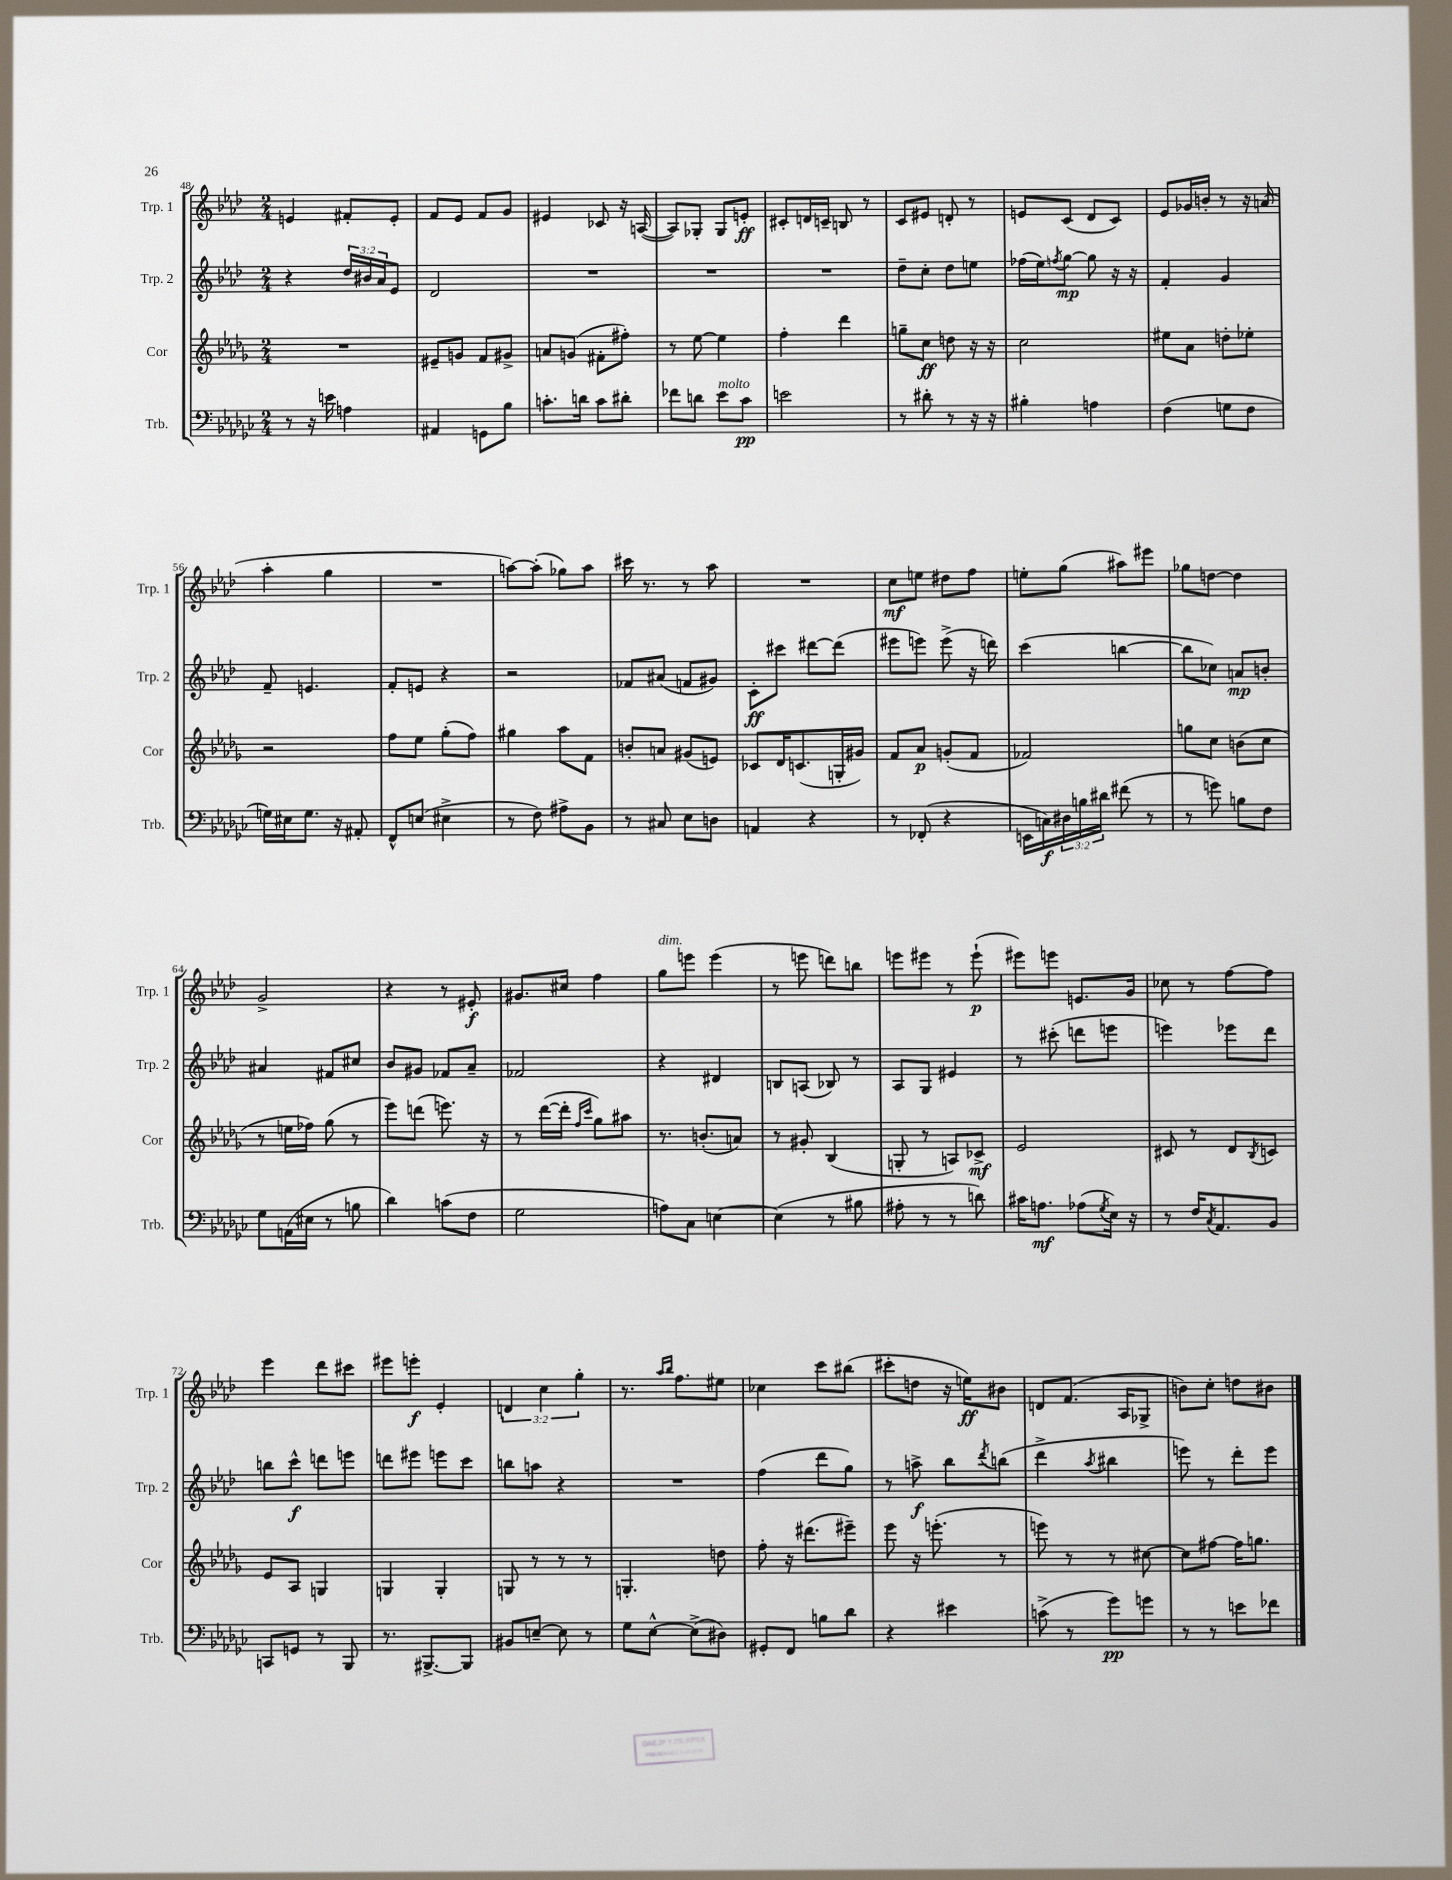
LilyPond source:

<<
\new StaffGroup <<
\new Staff = "s0" \with { instrumentName = "Trp. 1" shortInstrumentName = "Trp. 1" } {
    \clef treble \key aes \major \numericTimeSignature \time 2/4 \override Staff.TupletNumber.text = #tuplet-number::calc-fraction-text
    e'4 fis'8-. e'8-. |
    f'8 ees'8 f'8 g'8 |
    eis'4 ces'8 r16 a16~( |
    a8) ges8-. ges8 e'8-.\ff |
    cis'8-. d'16 c'16-- b8 r8 |
    c'8 eis'8 d'8-. r8 |
    e'8 c'8( des'8 c'8) |
    ees'8 ges'16 b'16-. r8 r16 a'16( |
    aes''4-. g''4 |
    R2 |
    a''8~) a''8-.( ges''8) a''8 |
    cis'''16 r8. r8 aes''8 |
    R2 |
    c''8\mf e''8 dis''8 f''8 |
    e''8-. g''8( ais''8) eis'''8 |
    ges''8 d''8~ d''4 |
    g'2-> |
    r4 r8 eis'8-.\f |
    gis'8. cis''16 f''4 |
    g''8^\markup { \italic "dim." } e'''8 e'''4( |
    r8 e'''8 d'''8) b''8 |
    e'''8 eis'''8 r8 eis'''8-!\p( |
    eis'''8) e'''8 e'8. g'16 |
    ces''8 r8 f''8~ f''8 |
    ees'''4 des'''8 cis'''8 |
    eis'''8 e'''8-.\f ees'4-. |
    \tuplet 3/2 { d'4 c''4 g''4-. } |
    r8. \grace { aes''16 bes''16 } f''8. eis''8 |
    ces''4 c'''8 bis''8( |
    cis'''8-. d''8 r16 e''16\ff) bis'8 |
    d'8 f'8.( aes16 ges8-> |
    b'8) c''8-. d''8 bis'8 \bar "|." |
}
\new Staff = "s1" \with { instrumentName = "Trp. 2" shortInstrumentName = "Trp. 2" } {
    \clef treble \key aes \major \numericTimeSignature \time 2/4 \override Staff.TupletNumber.text = #tuplet-number::calc-fraction-text
    r4 \tuplet 3/2 { des''16 bis'16 aes'16 } ees'8 |
    des'2 |
    R2 |
    R2 |
    R2 |
    des''8-- c''8-. des''8 e''8 |
    fes''16( ees''16) \acciaccatura { f''8 } g''8~\mp g''8 r16 r16 |
    f'4-. g'4 |
    f'8-- e'4. |
    f'8-. e'8 r4 |
    r2 |
    fes'8 ais'8( f'8 gis'8) |
    c'8-.\ff cis'''8 dis'''8~ dis'''8( |
    eis'''8 e'''8) e'''8->( r16 d'''16) |
    c'''4( b''4~ |
    b''8 ces''8) a'8\mp b'8-. |
    ais'4 fis'8 cis''8 |
    bes'8 gis'8 fes'8 aes'8-- |
    fes'2 |
    r4 dis'4 |
    b8 a8( bes8) r8 |
    aes8 g8 eis'4 |
    r8 cis'''8-.( d'''8 e'''8 |
    e'''4) ees'''8 des'''8 |
    b''8 c'''8-^\f d'''8 e'''8 |
    d'''8 eis'''8 e'''8 c'''8 |
    b''8 a''8 r4 |
    R2 |
    f''4( des'''8 g''8) |
    r8 a''8->\f bes''8 \acciaccatura { des'''8 } b''8( |
    des'''4-> \acciaccatura { aes''8 } bis''4 |
    e'''8) r8 des'''8-. e'''8 \bar "|." |
}
\new Staff = "s2" \with { instrumentName = "Cor" shortInstrumentName = "Cor" } {
    \clef treble \key des \major \numericTimeSignature \time 2/4
    R2 |
    eis'8-- g'8 f'8 gis'8-> |
    a'8 g'8( fis'8-. fis''8-.) |
    r8 ees''8~ ees''4 |
    f''4-. des'''4 |
    g''8-- c''8\ff d''8 r16 r16 |
    c''2 |
    eis''8 aes'8 d''8-. ees''8-. |
    r2 |
    f''8 ees''8 ges''8-.( f''8) |
    gis''4 aes''8 f'8 |
    b'8-. a'8 gis'8( e'8) |
    ces'8 des'16 c'8.( g16-. gis'16) |
    f'8 aes'8\p g'8-.( f'8 |
    fes'2) |
    g''8 c''8 b'8( c''8 |
    r8 e''16 fes''16) ges''8( r8 |
    ees'''8) d'''8( e'''8.) r16 |
    r8 des'''16~( des'''16-. \grace { f''16 c'''16 } ges''8) ais''8 |
    r8. b'8.-.( a'8) |
    r8 gis'8-. bes4( |
    g8-. r8 a8) ces'8->\mf |
    ees'2 |
    cis'8 r8 des'8 \acciaccatura { bes8 } c'8 |
    ees'8 aes8 g4 |
    g4 g4-. |
    g8 r8 r8 r8 |
    g4.-. d''8 |
    f''8-. r16 dis'''8.( eis'''8--) |
    ees'''8 r16 e'''8.-.( r8 |
    e'''8) r8 r8 cis''8~ |
    cis''8 fis''8~ fis''16 g''8. \bar "|." |
}
\new Staff = "s3" \with { instrumentName = "Trb." shortInstrumentName = "Trb." } {
    \clef bass \key ges \major \numericTimeSignature \time 2/4 \override Staff.TupletNumber.text = #tuplet-number::calc-fraction-text
    r8 r16 e'16 a4 |
    ais,4 g,8 bes8 |
    c'8.-. d'16 c'8 dis'8-. |
    fes'8 d'8 ees'8^\markup { \italic "molto" } ces'8\pp |
    e'2 |
    r8 dis'8-. r8 r16 r16 |
    bis4-. a4 |
    f4( g8 f8 |
    g16) eis16 g8. r16 ais,8-. |
    f,8-^ e8( eis4-> |
    r8 f8) ais8-> bes,8 |
    r8 cis8 ees8 d8 |
    a,4 r4 |
    r8 fes,8-.( r4 |
    e,16 c16\f) \tuplet 3/2 { dis16 b16 dis'16 } fis'8( r8 |
    r8 g'8) b8 f8 |
    ges8 a,16( eis16 r8 b8 |
    des'4) c'8( f8 |
    ges2 |
    a8) ces8 e4~ |
    e4( r8 bis8 |
    ais8-. r8 r8 d'8) |
    cis'16 a8.\mf aes8( \acciaccatura { ges8 } ees16) r16 |
    r8 f16 \acciaccatura { ces8 } aes,8. bes,8 |
    c,8 g,8 r8 bes,,8 |
    r8. bis,,8.~-> bis,,8 |
    bis,8 e8~-- e8 r8 |
    ges8 ees8~-^ ees8->( dis8) |
    gis,8-. f,8 b8 des'8 |
    r4 eis'4 |
    c'8->( r8 ges'8\pp) g'8 |
    r8 r8 e'8 fes'8 \bar "|." |
}
>>
>>
\layout { \context { \Score currentBarNumber = #48 } }
